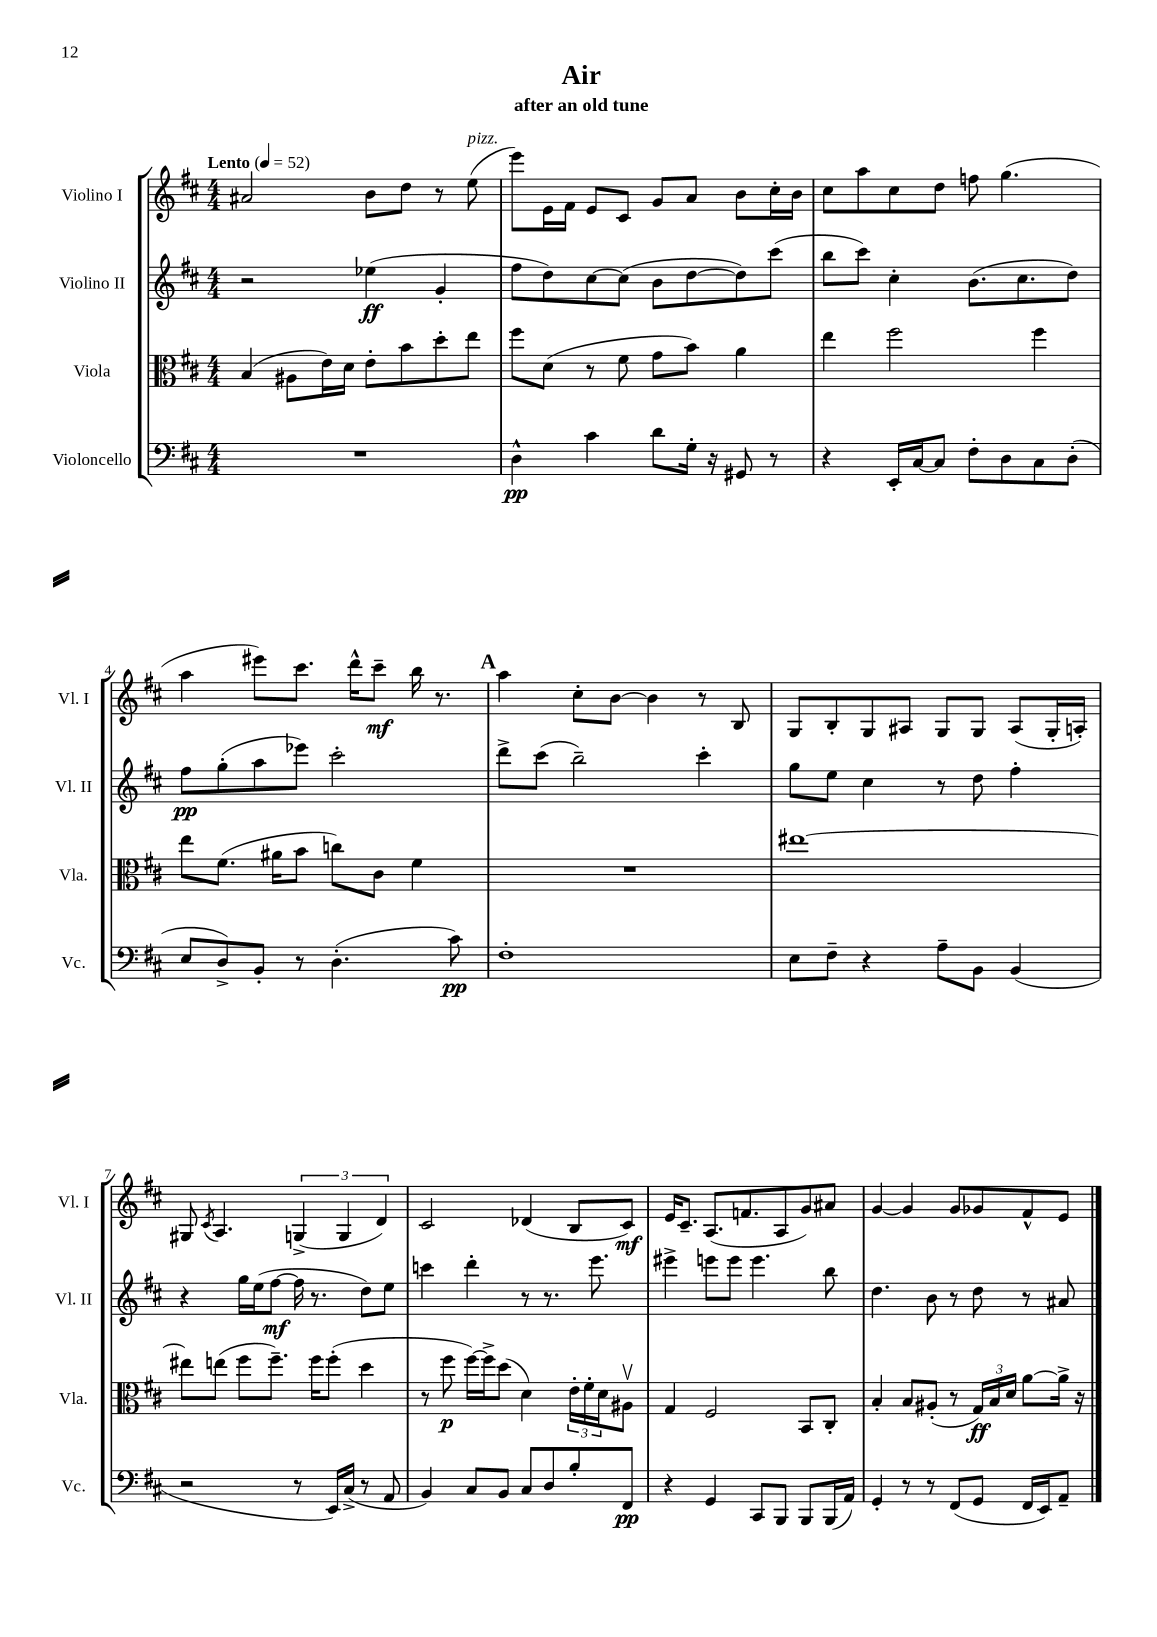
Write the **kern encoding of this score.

**kern	**kern	**kern	**kern
*staff4	*staff3	*staff2	*staff1
*clefF4	*clefC3	*clefG2	*clefG2
*k[f#c#]	*k[f#c#]	*k[f#c#]	*k[f#c#]
*M4/4	*M4/4	*M4/4	*M4/4
*MM52	*MM52	*MM52	*MM52
1r	(4B/	2r	2a#/
.	8A#\L	.	.
.	16e\L)	.	.
.	16d\JJ	.	.
.	8e'\L	(4ee-\	8b\L
.	8b\	.	8dd\J
.	8dd'\	4g'/	8r
.	8ee\J	.	(8ee\
=	=	=	=
4D^^\	8ff#\L	8ff#\L	8eee\L)
.	(8d\J	8dd\)	16e\L
.	.	.	16f#\JJ
4c#\	8r	[8cc#\	8e/L
.	8f#\	(8cc#\]J	8c#/J
8d\L	8g\L	8b\L	8g/L
16G'\Jk	8b\J)	[8dd\	8a/J
16r	.	.	.
8GG#/	4a\	8dd\])	8b\L
8r	.	(8ccc#\J	16cc#'\L
.	.	.	16b\JJ
=	=	=	=
4r	4ee\	8bb\L	8cc#\L
.	.	8ccc#\J)	8aa\
16EE'/LL	2ff#\	4cc#'\	8cc#\
[16C#/J	.	.	.
8C#/]J	.	.	8dd\J
8F#'\L	.	(8.b\L	8ff\
8D\	.	.	(4.gg\
.	.	8.cc#\	.
8C#\	4ff#\	.	.
(8D'\J	.	8dd\J)	.
=	=	=	=
8E/L	8ee\L	8ff#\L	4aa\
8D^/)	(8.f#\J	(8gg'\	.
8BB'/J	.	8aa\	8eee#\L)
.	16a#\LK	.	.
8r	8b\J	8eee-\J)	8.ccc#\J
(4.D'\	8cc\L)	2ccc#'\	.
.	.	.	16ddd^^\LK
.	8c#\J	.	8ccc#~\J
.	4f#\	.	16bb\
.	.	.	8.r
8c#\)	.	.	.
=	=	=	=
1F#'	1r	8ddd^\L	4aa\
.	.	(8ccc#\J	.
.	.	2bb~\)	8cc#'\L
.	.	.	[8b\J
.	.	.	4b\]
.	.	4ccc#'\	8r
.	.	.	8B/
=	=	=	=
8E\L	[1ee#	8gg\L	8G/L
8F#~\J	.	8ee\J	8B'/
4r	.	4cc#\	8G/
.	.	.	8A#/J
8A~\L	.	8r	8G/L
8BB\J	.	8dd\	8G/J
(4BB/	.	4ff#'\	(8A#/L
.	.	.	16G'/L
.	.	.	16A'/JJ)
=	=	=	=
2r	8ee#\]L	4r	8G#/
.	.	.	8qc#/
.	(8ee\J	.	4.A/
.	8ff#\L	16gg\LL	.
.	.	(16ee\J	.
.	8.ff#~\J)	[8ff#\J	.
8r	.	16ff#\]	(6G^/
.	16ff#\LK	8.r	.
16EE/LL)	(8ff#'\J	.	.
.	.	.	6G/
(16C#^/JJ	.	.	.
8r	4dd\	8dd\L)	.
.	.	.	6d/)
8AA/	.	8ee\J	.
=	=	=	=
4BB/)	8r	4ccc\	2c#/
.	8ff#\	.	.
8C#/L	[16ff#\LL)	4ddd'\	.
.	16ff#^\]J	.	.
8BB/J	(8dd\J	.	.
8C#/L	4d\)	8r	(4d-/
8D/	.	8.r	.
8B'/	24e'\LL	.	8B/L
.	24f#'\	.	.
.	.	8.eee\	.
.	24d\J	.	.
8FF#/J	8A#v\J	.	8c#/J)
=	=	=	=
4r	4G/	4eee#^\	16e/LK
.	.	.	8.c#~/J
4GG/	2F#/	8eee\L	(8.A/L
.	.	8eee\J	.
.	.	.	8.f/
8CC#/L	.	4.eee\	.
8BBB/J	.	.	8A/
8BBB/L	8BB/L	.	8g/)
(16BBB/L	8C#'/J	8bb\	8a#/J
16AA/JJ)	.	.	.
=	=	=	=
4GG'/	4B'/	4.dd\	[4g/
8r	8B/L	.	4g/]
8r	(8A#'/J	8b\	.
(8FF#/L	8r	8r	8g/L
8GG/J	24G/LL)	8dd\	8g-/
.	24B/	.	.
.	24d/JJ	.	.
16FF#/LL	[8a\L	8r	8f#^^/
16EE/J)	.	.	.
8AA~/J	16a^\]Jk	8a#/	8e/J
.	16r	.	.
==	==	==	==
*-	*-	*-	*-
